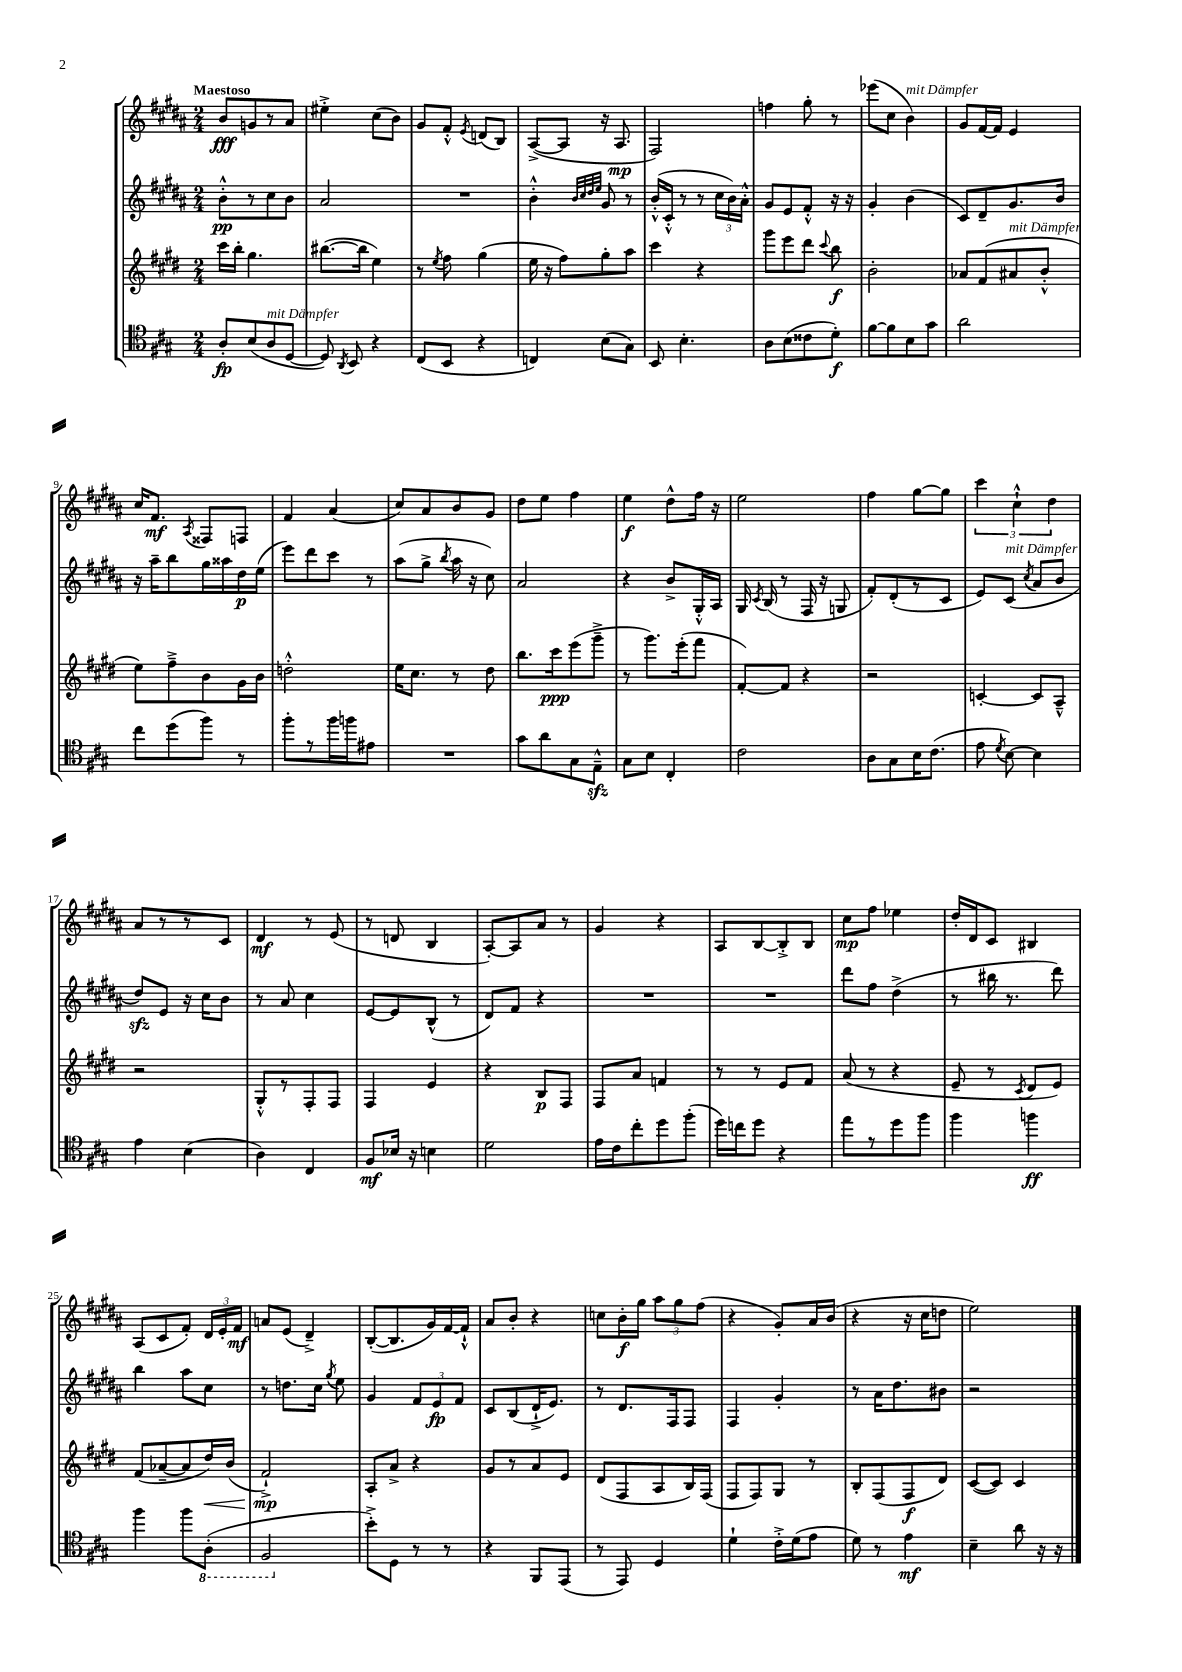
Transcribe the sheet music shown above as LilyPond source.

<<
\new StaffGroup <<
\new Staff = "s0" {
    \clef treble \key b \major \numericTimeSignature \time 2/4 \tempo "Maestoso"
    \autoBeamOff b'8[\fff g'8 r8 ais'8] |
    eis''4-.-> cis''8[( b'8]) |
    gis'8[ fis'8]-.-^ \acciaccatura { e'8 } d'8[( b8]) |
    ais8[~->( ais8] r16 ais8.\mp |
    fis2) |
    f''4 gis''8-. r8 |
    ees'''8[( cis''8] b'4^\markup { \italic "mit Dämpfer" }) |
    gis'8[ fis'16~ fis'16] e'4 |
    cis''16[ fis'8.]\mf \acciaccatura { ais8 } fisis8[ f8] |
    fis'4 ais'4( |
    cis''8[) ais'8 b'8 gis'8] |
    dis''8[ e''8] fis''4 |
    e''4\f dis''8[-^ fis''16] r16 |
    e''2 |
    fis''4 gis''8[~ gis''8] |
    \tuplet 3/2 { cis'''4 cis''4-!-^ dis''4 } |
    ais'8[ r8 r8 cis'8] |
    dis'4\mf r8 e'8( |
    r8 d'8 b4 |
    ais8[~-.) ais8 ais'8] r8 |
    gis'4 r4 |
    ais8[ b8~ b8-.-> b8] |
    cis''8[\mp fis''8] ees''4 |
    dis''16[-. dis'16 cis'8] bis4 |
    ais8[( cis'8 fis'8]-.) \tuplet 3/2 { dis'16[ e'16-. fis'16]\mf } |
    a'8[ e'8]( dis'4--->) |
    b8[~-.( b8. gis'16) fis'16~ fis'16]-!-^ |
    ais'8[ b'8]-. r4 |
    c''8[ b'16-.\f gis''16] \tuplet 3/2 { ais''8[ gis''8 fis''8]( } |
    r4 gis'8[-.) ais'16 b'16]( |
    r4 r16 cis''16[ d''8] |
    e''2) \bar "|." |
}
\new Staff = "s1" {
    \clef treble \key b \major \numericTimeSignature \time 2/4
    \autoBeamOff b'8[-.-^\pp r8 cis''8 b'8] |
    ais'2 |
    R2 |
    b'4-.-^ \grace { b'32[ cis''32 dis''32 e''32] } gis'8 r8 |
    b'16[-.-^( cis'16]-.-^ r8 r8 \tuplet 3/2 { cis''16[ b'16) ais'16]-.-^ } |
    gis'8[ e'8 fis'8]-.-^ r16 r16 |
    gis'4-. b'4( |
    cis'8[) dis'8-- gis'8. b'16] |
    r16 ais''16[-- b''8 gis''16 aisis''16 dis''16\p e''16]( |
    e'''8[) dis'''8 cis'''8] r8 |
    ais''8[( gis''8]-> \acciaccatura { b''8 } ais''16 r16 cis''8) |
    ais'2 |
    r4 b'8[-> gis16-.-^ ais16] |
    gis16 \acciaccatura { cis'8 } b16( r8 fis16 r16 g8 |
    fis'8[-.) dis'8-.( r8 cis'8] |
    e'8[) cis'8]^\markup { \italic "mit Dämpfer" }( \acciaccatura { cis''8 } ais'8[ b'8] |
    dis''8[\sfz) e'8] r16 cis''16[ b'8] |
    r8 ais'8 cis''4 |
    e'8[~ e'8 b8]-^( r8 |
    dis'8[) fis'8] r4 |
    R2 |
    R2 |
    dis'''8[ fis''8] dis''4->( |
    r8 bis''16 r8. dis'''8) |
    b''4 ais''8[ cis''8] |
    r8 d''8.[ cis''16] \acciaccatura { gis''8 } e''8 |
    gis'4 \tuplet 3/2 { fis'8[ e'8\fp fis'8] } |
    cis'8[ b8( dis'16-!-> e'8.]) |
    r8 dis'8.[ fis16 fis8] |
    fis4 gis'4-. |
    r8 ais'16[ dis''8. bis'8] |
    r2 \bar "|." |
}
\new Staff = "s2" {
    \clef treble \key e \major \numericTimeSignature \time 2/4
    \autoBeamOff cis'''16[ b''16]-. gis''4. |
    bis''8.[~( bis''16] e''4) |
    r8 \acciaccatura { e''8 } fis''8 gis''4( |
    e''16 r16 fis''8[) gis''8-. a''8] |
    cis'''4 r4 |
    gis'''8[ e'''8 dis'''8] \appoggiatura { cis'''8 } b''8\f |
    b'2-. |
    aes'8[ fis'8( ais'8^\markup { \italic "mit Dämpfer" } b'8]-.-^ |
    e''8[) fis''8---> b'8 gis'16 b'16] |
    d''2-.-^ |
    e''16[ cis''8.] r8 dis''8 |
    b''8.[ cis'''16\ppp e'''8( gis'''8]---> |
    r8 gis'''8.[) e'''16-.( fis'''8] |
    fis'8[~-.) fis'8] r4 |
    r2 |
    c'4~-. c'8[ a8]---^ |
    r2 |
    gis8[-.-^ r8 fis8-. fis8] |
    fis4 e'4 |
    r4 b8[\p fis8] |
    fis8[ a'8] f'4 |
    r8 r8 e'8[ fis'8] |
    a'8( r8 r4 |
    e'8-- r8 \acciaccatura { cis'8 } dis'8[ e'8]) |
    fis'8[( aes'8~-- aes'8 dis''16\<) b'16]( |
    fis'2-!->\mp\!) |
    a8[-. a'8]-> r4 |
    gis'8[ r8 a'8 e'8] |
    dis'8[( fis8 a8 b16) fis16]( |
    fis8[ fis8) gis8] r8 |
    b8[-. fis8( fis8\f dis'8]) |
    cis'8[~( cis'8]) cis'4 \bar "|." |
}
\new Staff = "s3" {
    \clef tenor \key a \major \numericTimeSignature \time 2/4
    \autoBeamOff a8[-.\fp b8( a8^\markup { \italic "mit Dämpfer" } d8]~ |
    d8) \acciaccatura { a,8 } b,8 r4 |
    cis8[( b,8] r4 |
    c4) b8[( gis8]) |
    b,8 b4.-. |
    a8[ b8( cisis'8 d'8]-.\f) |
    fis'8[~ fis'8 b8 gis'8] |
    a'2 |
    cis''8[ d''8( fis''8]) r8 |
    fis''8[-. r8 fis''16 f''16 eis'8] |
    R2 |
    gis'8[ a'8 gis8 e8]---^\sfz |
    gis8[ b8] cis4-. |
    cis'2 |
    a8[ gis8 b16 cis'8.]( |
    e'8 \acciaccatura { d'8 } b8~) b4 |
    e'4 b4( |
    a4) cis4 |
    fis8[\mf bes16] r16 b4 |
    d'2 |
    e'16[ cis'16 cis''8-. d''8 fis''8]-.( |
    d''16[) c''16 d''8] r4 |
    e''8[ r8 d''8 fis''8] |
    fis''4 f''4\ff |
    fis''4 fis''8[ \ottava #-1 a,8]-.( |
    fis,2 \ottava #0 |
    b'8[-.->) d8] r8 r8 |
    r4 fis,8[ e,8]( |
    r8 e,8) d4 |
    d'4-! cis'16[-.-> d'16( e'8] |
    d'8) r8 e'4\mf |
    b4-- a'8 r16 r16 \bar "|." |
}
>>
>>
